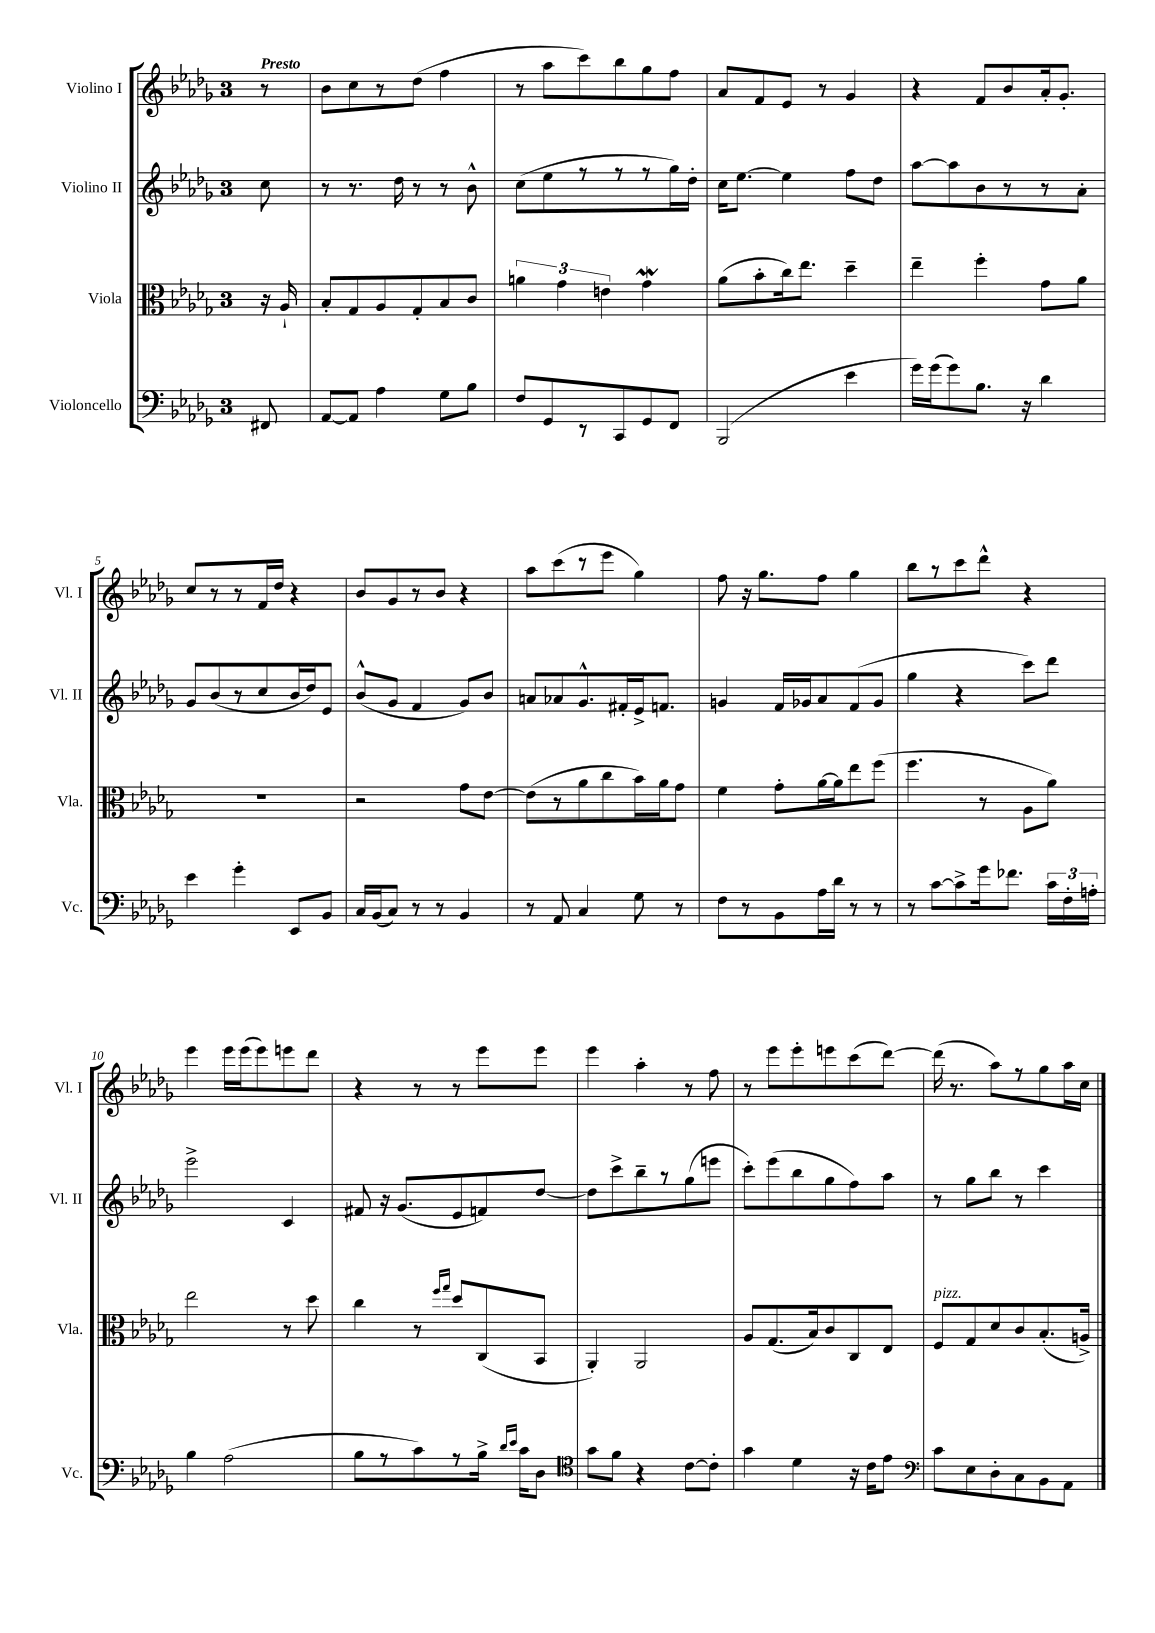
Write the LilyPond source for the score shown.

<<
\new StaffGroup <<
\new Staff = "s0" \with { instrumentName = "Violino I" shortInstrumentName = "Vl. I" } {
    \clef treble \key des \major \once \override Staff.TimeSignature.style = #'single-digit \time 3/4 \partial 8 \tempo "Presto"
    \autoBeamOff r8 |
    bes'8[ c''8 r8 des''8]( f''4 |
    r8 aes''8[ c'''8) bes''8 ges''8 f''8] |
    aes'8[ f'8 ees'8] r8 ges'4 |
    r4 f'8[ bes'8 aes'16-. ges'8.]-. |
    c''8[ r8 r8 f'16 des''16] r4 |
    bes'8[ ges'8 r8 bes'8] r4 |
    aes''8[ c'''8( r8 ees'''8] ges''4) |
    f''8 r16 ges''8.[ f''8] ges''4 |
    bes''8[ r8 c'''8 des'''8]-^ r4 |
    ees'''4 ees'''16[ ees'''16( ees'''8) e'''8 des'''8] |
    r4 r8 r8 ees'''8[ ees'''8] |
    ees'''4 aes''4-. r8 f''8 |
    r8 ees'''8[ ees'''8-. e'''8 c'''8( des'''8]~) |
    des'''16( r8. aes''8[) r8 ges''8 aes''16 c''16] \bar "|." |
}
\new Staff = "s1" \with { instrumentName = "Violino II" shortInstrumentName = "Vl. II" } {
    \clef treble \key des \major \once \override Staff.TimeSignature.style = #'single-digit \time 3/4 \partial 8
    \autoBeamOff c''8 |
    r8 r8. des''16 r8 r8 bes'8-^ |
    c''8[( ees''8 r8 r8 r8 ges''16) des''16]-. |
    c''16[ ees''8.]~ ees''4 f''8[ des''8] |
    aes''8[~ aes''8 bes'8 r8 r8 aes'8]-. |
    ges'8[ bes'8( r8 c''8 bes'16 des''16) ees'8] |
    bes'8[-^( ges'8] f'4 ges'8[) bes'8] |
    a'8[ aes'8 ges'8.-^ fis'16-. ees'16-> f'8.] |
    g'4 f'16[ ges'16 aes'8 f'8( ges'8] |
    ges''4 r4 c'''8[) des'''8] |
    ees'''2-> c'4 |
    fis'8 r16 ges'8.[( ees'8 f'8) des''8]~ |
    des''8[ c'''8-> bes''8-- r8 ges''8( e'''8] |
    c'''8[-.) ees'''8( bes''8 ges''8 f''8) aes''8] |
    r8 ges''8[ bes''8] r8 c'''4 \bar "|." |
}
\new Staff = "s2" \with { instrumentName = "Viola" shortInstrumentName = "Vla." } {
    \clef alto \key des \major \once \override Staff.TimeSignature.style = #'single-digit \time 3/4 \partial 8
    \autoBeamOff r16 aes16-! |
    bes8[-. ges8 aes8 ges8-. bes8 c'8] |
    \tuplet 3/2 { a'4 ges'4 e'4 } ges'4\mordent |
    aes'8[( bes'8-. c''16) ees''8.] des''4-- |
    ees''4-- f''4-. ges'8[ aes'8] |
    R2. |
    r2 ges'8[ ees'8]~ |
    ees'8[( r8 aes'8 c''8 bes'16) aes'16 ges'8] |
    f'4 ges'8[-. aes'16~ aes'16 ees''8 f''8]( |
    f''4. r8 aes8[ aes'8]) |
    ees''2 r8 des''8 |
    c''4 r8 \grace { f''16[ ges''16] } des''8[ c8( bes,8] |
    aes,4-.) aes,2 |
    aes8[ ges8.( bes16) c'8 c8 ees8] |
    f8[^\markup { \italic "pizz." } ges8 des'8 c'8 bes8.-.( a16]->) \bar "|." |
}
\new Staff = "s3" \with { instrumentName = "Violoncello" shortInstrumentName = "Vc." } {
    \clef bass \key des \major \once \override Staff.TimeSignature.style = #'single-digit \time 3/4 \partial 8
    \autoBeamOff fis,8 |
    aes,8[~ aes,8] aes4 ges8[ bes8] |
    f8[ ges,8 r8 c,8 ges,8 f,8] |
    bes,,2( ees'4 |
    ges'16[) ges'16( ges'8) bes8.] r16 des'4 |
    ees'4 ges'4-. ees,8[ bes,8] |
    c16[ bes,16( c8]) r8 r8 bes,4 |
    r8 aes,8 c4 ges8 r8 |
    f8[ r8 bes,8 aes16 des'16] r8 r8 |
    r8 c'8[~ c'8-> ges'16 fes'8.] \tuplet 3/2 { c'16[ f16-. a16]-. } |
    bes4 aes2( |
    bes8[ r8 c'8) r8 bes16]-> \grace { des'16[ ees'16] } c'16[ des8] |
    \clef tenor ges'8[ f'8] r4 c'8[~ c'8]-. |
    ges'4 des'4 r16 c'16[ ees'8] |
    \clef bass c'8[ ees8 des8-. c8 bes,8 aes,8] \bar "|." |
}
>>
>>
